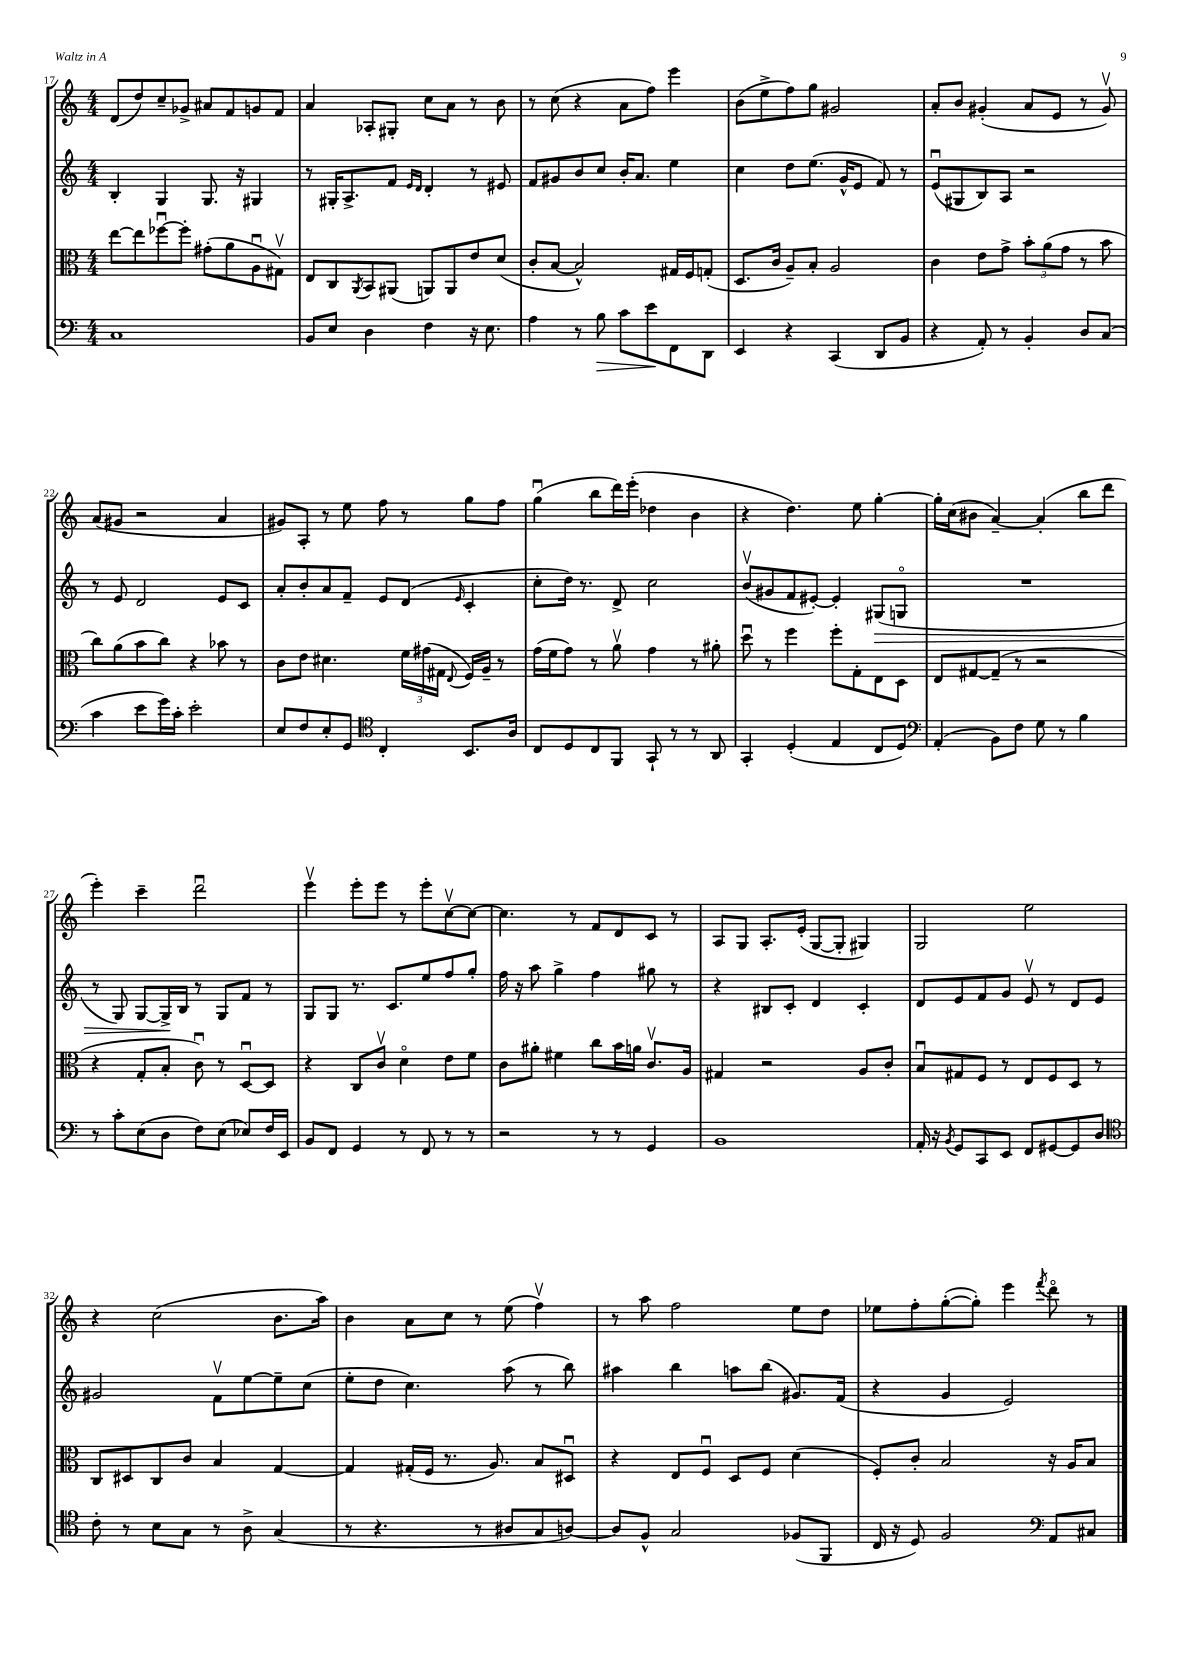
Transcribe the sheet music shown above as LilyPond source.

<<
\new StaffGroup <<
\new Staff = "s0" {
    \clef treble \key c \major \numericTimeSignature \time 4/4
    d'8( d''8) c''8-- ges'8-> ais'8 f'8 g'8 f'8 |
    a'4 aes8-. gis8-. c''8 a'8 r8 b'8 |
    r8 c''8( r4 a'8 f''8) e'''4 |
    b'8( e''8-> f''8) g''8 gis'2 |
    a'8-. b'8 gis'4-.( a'8 e'8 r8 gis'8\upbow) |
    a'8( gis'8 r2 a'4 |
    gis'8) a8-. r8 e''8 f''8 r8 g''8 f''8 |
    g''4\downbow( b''8 d'''16) e'''16-.( des''4 b'4 |
    r4 d''4.) e''8 g''4~-. |
    g''16-. c''16( bis'8 a'4~--) a'4-.( b''8 d'''8 |
    e'''4-.) c'''4-- d'''2\downbow |
    e'''4\upbow e'''8-. e'''8 r8 e'''8-. c''8~\upbow c''8~ |
    c''4. r8 f'8 d'8 c'8 r8 |
    a8 g8 a8.-. e'16-.( g8~ g8-. gis4) |
    g2 e''2 |
    r4 c''2( b'8. a''16) |
    b'4 a'8 c''8 r8 e''8( f''4\upbow) |
    r8 a''8 f''2 e''8 d''8 |
    ees''8 f''8-. g''8~-.( g''8-.) e'''4 \acciaccatura { f'''8 } d'''8\flageolet r8 \bar "|." |
}
\new Staff = "s1" {
    \clef treble \key c \major \numericTimeSignature \time 4/4
    b4-. g4 g8. r16 gis4 |
    r8 gis16-. a8.-> f'8 \grace { e'16 d'16 } d'4-. r8 eis'8 |
    f'8 gis'8 b'8 c''8 b'16-. a'8. e''4 |
    c''4 d''8 e''8.( g'16-^ e'8 f'8) r8 |
    e'8\downbow( gis8 b8) a8 r2 |
    r8 e'8 d'2 e'8 c'8 |
    a'8-. b'8-. a'8 f'8-- e'8 d'8( \grace { e'16 } c'4-. |
    c''8-. d''16) r8. d'8-> c''2 |
    b'8\upbow( gis'8 f'8 eis'8~-.) eis'4-. gis8\>( g8\flageolet |
    R1 |
    r8 g8) g8~ g16->\! b16 r8 g8 f'8 r8 |
    g8 g8 r8. c'8. e''8 f''8 g''8-. |
    f''16 r16 a''8 g''4-> f''4 gis''8 r8 |
    r4 bis8 c'8-. d'4 c'4-. |
    d'8 e'8 f'8 g'8 e'8\upbow r8 d'8 e'8 |
    gis'2 f'8\upbow e''8~ e''8-- c''8( |
    e''8-. d''8 c''4.) a''8( r8 b''8) |
    ais''4 b''4 a''8 b''8( gis'8.) f'16( |
    r4 g'4 e'2) \bar "|." |
}
\new Staff = "s2" {
    \clef alto \key c \major \numericTimeSignature \time 4/4
    e''8~ e''8 fes''8~\downbow fes''8-. gis'8-.( a'8 a8\downbow gis8\upbow) |
    e8 c8 \acciaccatura { a,8 } b,8 ais,8( a,8) a,8 e'8 d'8( |
    c'8-. b8~ b2-^) gis16 f16 g8-.( |
    d8. c'16 a8--) b8-. a2 |
    c'4 e'8 g'8-> \tuplet 3/2 { b'8-. a'8( g'8 } r8 b'8 |
    c''8) a'8( b'8 c''8) r4 bes'8 r8 |
    c'8 e'8 dis'4. \tuplet 3/2 { f'16 gis'16( gis16 } \appoggiatura { e8 } f16) a16-- r8 |
    g'16( f'16 g'8) r8 a'8\upbow g'4 r8 ais'8-. |
    d''8\downbow r8 f''4 f''8-. g8-. e8 d8 |
    e8 gis8~ gis8--( r8 r2 |
    r4 g8-. b8-. c'8\downbow) r8 d8~\downbow d8 |
    r4 c8 c'8\upbow d'4\flageolet e'8 f'8 |
    c'8 ais'8-. fis'4 c''8 b'16 a'16 c'8.\upbow a16 |
    gis4 r2 a8 c'8-. |
    b8\downbow gis8 f8 r8 e8 f8 d8 r8 |
    c8 dis8 c8 c'8 b4 g4~ |
    g4 gis16-.( f16 r8. a8.) b8 dis8\downbow |
    r4 e8 f8\downbow d8 f8 d'4( |
    f8-.) c'8-. b2 r16 a16 b8 \bar "|." |
}
\new Staff = "s3" {
    \clef bass \key c \major \numericTimeSignature \time 4/4
    c1 |
    b,8 e8 d4 f4 r16 e8. |
    a4 r8 b8\> c'8 e'8\! f,8 d,8 |
    e,4 r4 c,4( d,8 b,8 |
    r4 a,8-.) r8 b,4-. d8 c8( |
    c'4 e'8 g'16) c'16-. e'2-. |
    e8 f8 e8-. g,8 \clef tenor c4-. b,8. a16 |
    c8 d8 c8 f,8 g,8-! r8 r8 a,8 |
    g,4-. d4-.( e4 c8 d8) |
    \clef bass a,4-.( b,8) f8 g8 r8 b4 |
    r8 c'8-. e8( d8 f8) e8( ees8) f16 e,16 |
    b,8 f,8 g,4 r8 f,8 r8 r8 |
    r2 r8 r8 g,4 |
    b,1 |
    a,16-. r16 \acciaccatura { b,8 } g,8 c,8 e,8 f,8 gis,8~ gis,8 d8 |
    \clef tenor c'8-. r8 b8 g8 r8 a8-> g4( |
    r8 r4. r8 ais8 g8 a8~) |
    a8 f8-^ g2 fes8( f,8 |
    c16 r16 d8) f2 \clef bass a,8 cis8 \bar "|." |
}
>>
>>
\layout { \context { \Score currentBarNumber = #17 } }
